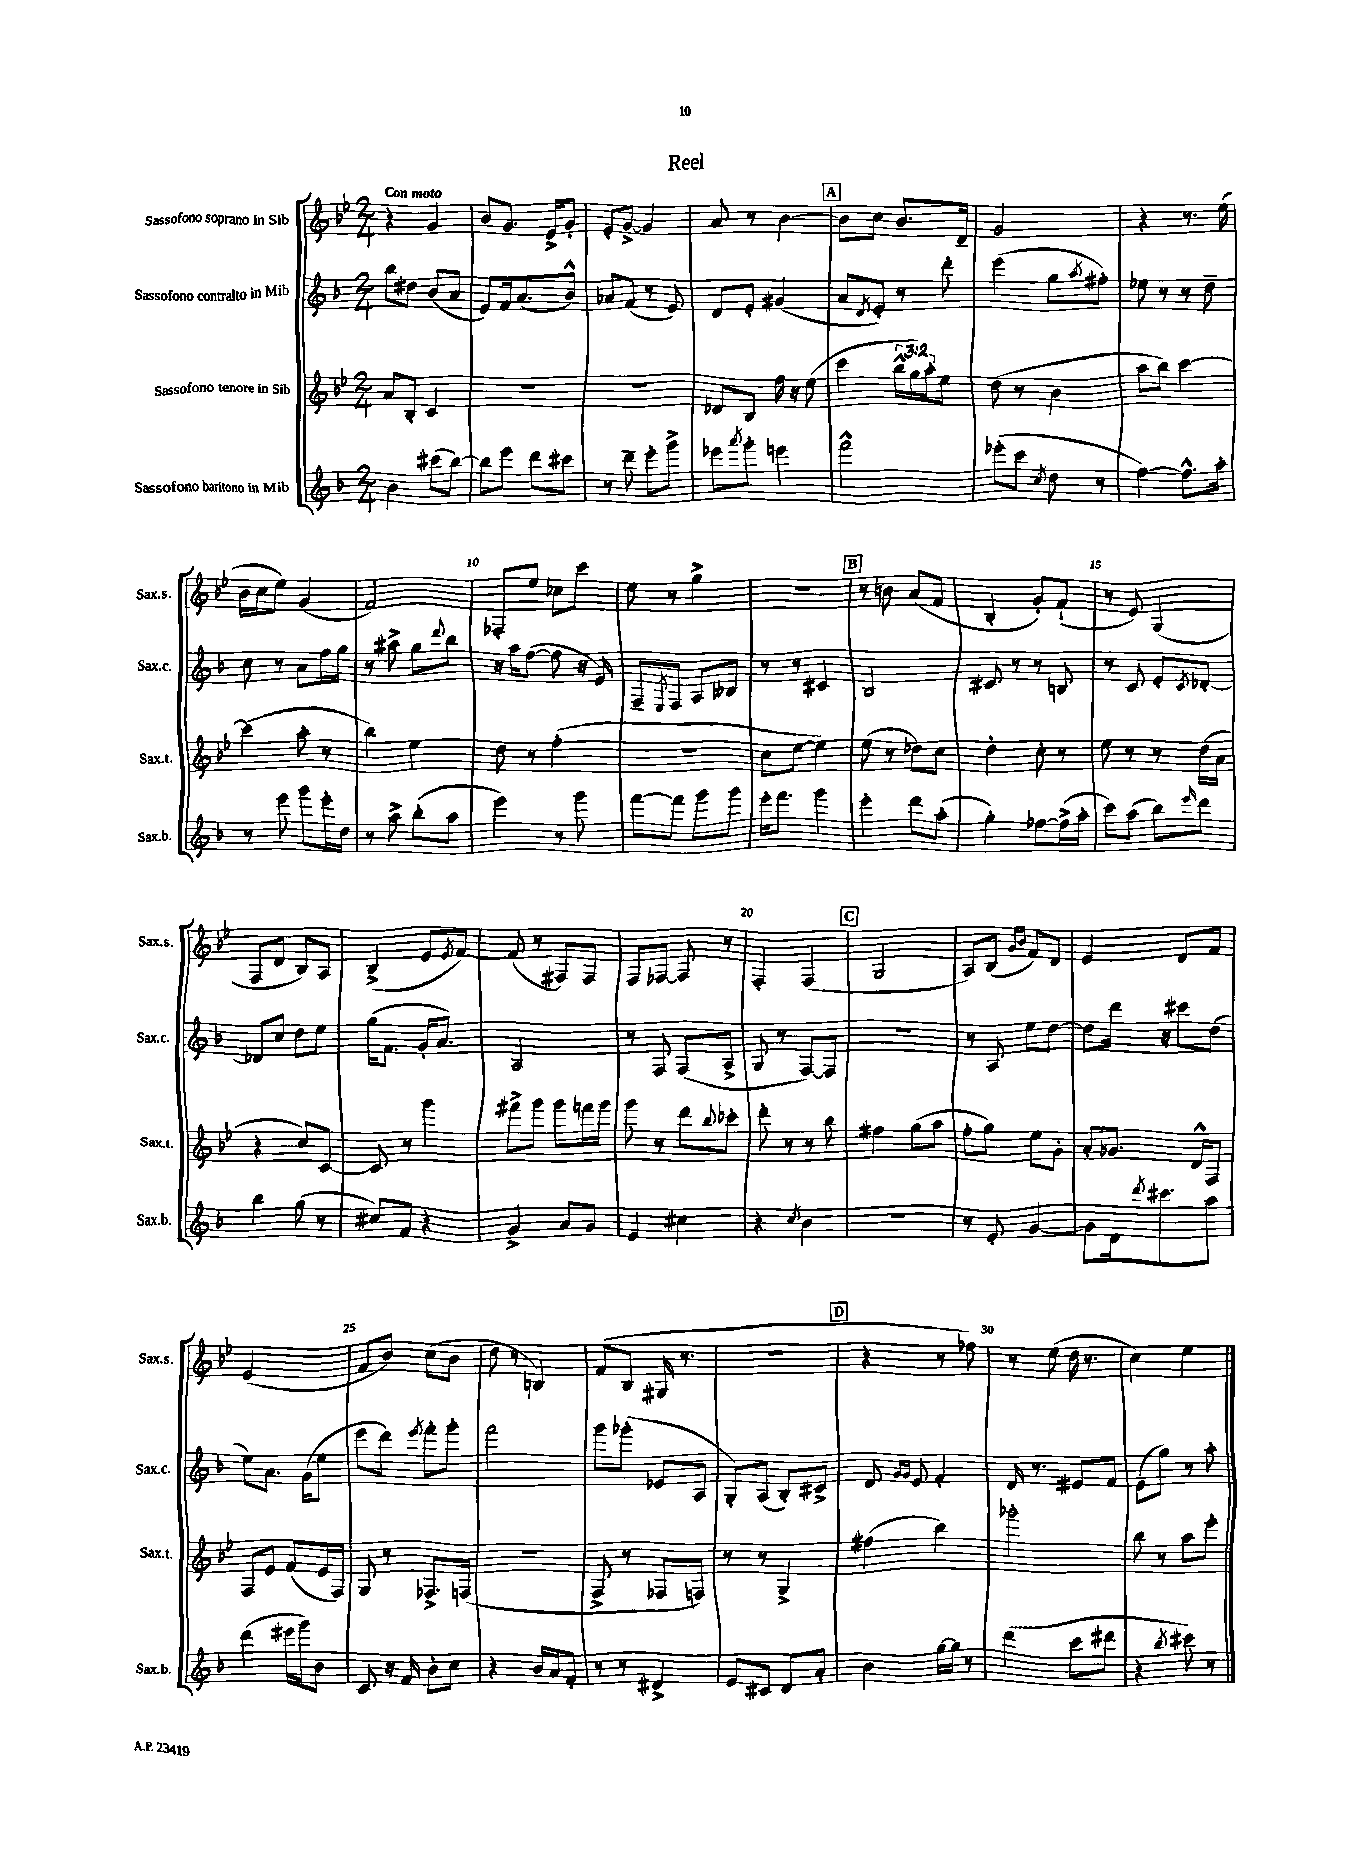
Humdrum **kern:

**kern	**kern	**kern	**kern
*staff4	*staff3	*staff2	*staff1
*clefG2	*clefG2	*clefG2	*clefG2
*k[b-]	*k[b-e-]	*k[b-]	*k[b-e-]
*M2/4	*M2/4	*M2/4	*M2/4
4b-	8a	8bb-	4r
.	8B-'	8dd#	.
(8ccc#	4c	(8b-	4g
[8bb-)	.	8a	.
=	=	=	=
8bb-]	2r	8e)	8b-
8eee	.	16f	8.g
.	.	(8.a	.
8ddd	.	.	.
.	.	.	16e-^
8ccc#	.	8b-^^)	8g'
=	=	=	=
8r	2r	8a-	8e-'
8ddd~	.	(8f	[8g^
8eee'	.	8r	4g]
8ggg^	.	8e)	.
=	=	=	=
8eee-	8d-	8d	8a
8qaaa	.	.	.
8ggg'	8B-	8e'	8r
4eee	16ff	(4g#	[4b-
.	16r	.	.
.	(8ee-	.	.
=	=	=	=
2fff^^	4ccc	8a	8b-]
.	.	8qd	.
.	.	8e')	8cc
.	24bb-^^	8r	8.b-
.	24gg)	.	.
.	24aa'	.	.
.	8ee-	8ddd'	.
.	.	.	16d~
=	=	=	=
(8eee-'	(8dd	(4eee	2g
8ccc	8r	.	.
8qcc	.	.	.
8dd	4b-	8gg	.
.	.	8qaa	.
8r	.	8ff#')	.
=	=	=	=
[4ff)	8aa	8ee-	4r
.	8bb-)	8r	.
8.ff^^]	[4ccc	8r	8.r
.	.	8dd~	.
16aa'	.	.	(16ee-
=	=	=	=
8r	(4ccc]	8cc	16b-
.	.	.	16cc
8eee	.	8r	8ee-)
8ggg	8aa'	8a	(4g
16eee'	8r	16ff	.
16dd	.	16gg	.
=	=	=	=
8r	4bb-)	8r	2f)
8aa^	.	8aa#^	.
(8bb-'	4ee-	8gg	.
.	.	8qqddd	.
8aa	.	8bb-	.
=	=	=	=
4eee)	8dd	16r	8F-'
.	.	16aa	.
.	8r	([8ff	8ee-
8r	(4ff'	8ff]	8cc-
8ggg	.	16r	8ccc
.	.	16e)	.
=	=	=	=
[8fff	2r	8F~	8ee-
.	.	8qE	.
8fff]	.	8F	8r
8ggg	.	8A	4gg^
8ggg	.	8B--	.
=	=	=	=
16eee'	8cc	8r	2r
8.fff	.	.	.
.	[8ee-	8r	.
4ggg	4ee-])	4c#	.
=	=	=	=
4eee'	(8ee-	2B-	8r
.	8r	.	8b
8ddd	8dd-)	.	(8a
(8aa'	8cc	.	8f
=	=	=	=
4gg')	4dd'	8c#	4B-'
.	.	8r	.
[8ff-	8cc'	8r	8g')
(16ff-^]	8r	8B	(8f`
16aa'	.	.	.
=	=	=	=
8ccc)	8ee-	8r	8r
(8aa	8r	8c	8e-)
8bb-)	8r	8e'	(4G
16qqeee	.	8qc	.
8ddd	(16dd	[8d-'	.
.	16a	.	.
=	=	=	=
4bb-	4r	8d-]	8F
.	.	8cc	8d
(8gg	8cc)	8dd	8B-)
8r	[8c	8ee	8A
=	=	=	=
8cc#)	8c]	(16gg	(4B-^
.	.	8.f	.
8f	8r	.	.
4r	4ggg	16g'	8e-
.	.	8.a)	.
.	.	.	8qe-
.	.	.	[8f)
=	=	=	=
4g^	8fff#^	2A	(8f]
.	8ggg	.	8r
8a	8ggg	.	8F#)
8g	16fff	.	8F#
.	16ggg	.	.
=	=	=	=
4e	8ggg	8r	8F
.	8r	8F	[8F-
4cc#	8ddd	(8F	8F-]
.	8qqbb-	.	.
.	8ccc-'	8A^	8r
=	=	=	=
4r	8ddd'	8G	4F'
.	8r	8r	.
8qcc	.	.	.
4b-	8r	[8F)	(4F
.	8bb-	8F]	.
=	=	=	=
2r	4ff#	2r	2G
.	(8gg	.	.
.	8aa	.	.
=	=	=	=
8r	8ff'	8r	8A)
8e'	8gg)	8A	(8B-
.	.	.	16qqg
.	.	.	16qqb-
[4g	8ee-	8ee	8f)
.	8g'	[8dd	8d
=	=	=	=
8g]	8a'	8dd]	4e-
16d	8.g-	16ddd	.
8qddd	.	.	.
8.ccc#	.	16r	.
.	.	8ccc#	8d
.	16d^^	.	.
8aa	8F	(8dd	8f
=	=	=	=
(4ddd	8F	8ee)	(2e-
.	8e-	8.a	.
16eee#	(8f	.	.
16ggg)	.	(16g	.
8b-	16e-	8ee	.
.	16F)	.	.
=	=	=	=
8c	8G	8eee	8f
16r	8r	8ddd)	8b-)
16f	.	.	.
.	.	8qeee	.
8b-'	8.F-^	8fff'	(8cc
8cc	.	8ggg'	8b-
.	(16F	.	.
=	=	=	=
4r	2r	2fff	8dd
.	.	.	8r
16b-	.	.	4B)
16a	.	.	.
8f'	.	.	.
=	=	=	=
8r	8F^	8ggg	(8f
8r	8r	(8ggg-'	8B-
4d#^	8F-	8e-	16G#
.	.	.	8.r
.	8F)	8A	.
=	=	=	=
8e	8r	8G')	2r
8c#	8r	(8A	.
8d	4G^	8B-')	.
8a'	.	8c#^	.
=	=	=	=
4b-	(4ff#	8d	4r
.	.	16qqg	.
.	.	16qqg	.
.	.	8e	.
[16gg	4bb-)	4f'	8r
16gg]	.	.	.
8r	.	.	8ff-)
=	=	=	=
(4ddd	2ggg-'	16d	8r
.	.	8.r	.
.	.	.	(8ee-
8ccc	.	8e#	16dd
.	.	.	8.r
8ddd#	.	8f	.
=	=	=	=
4r	8bb-	(8e	4cc)
.	8r	8gg)	.
8qbb-	.	.	.
8ccc#)	8aa	8r	4ee-
8r	8eee-'	8aa'	.
==	==	==	==
*-	*-	*-	*-
